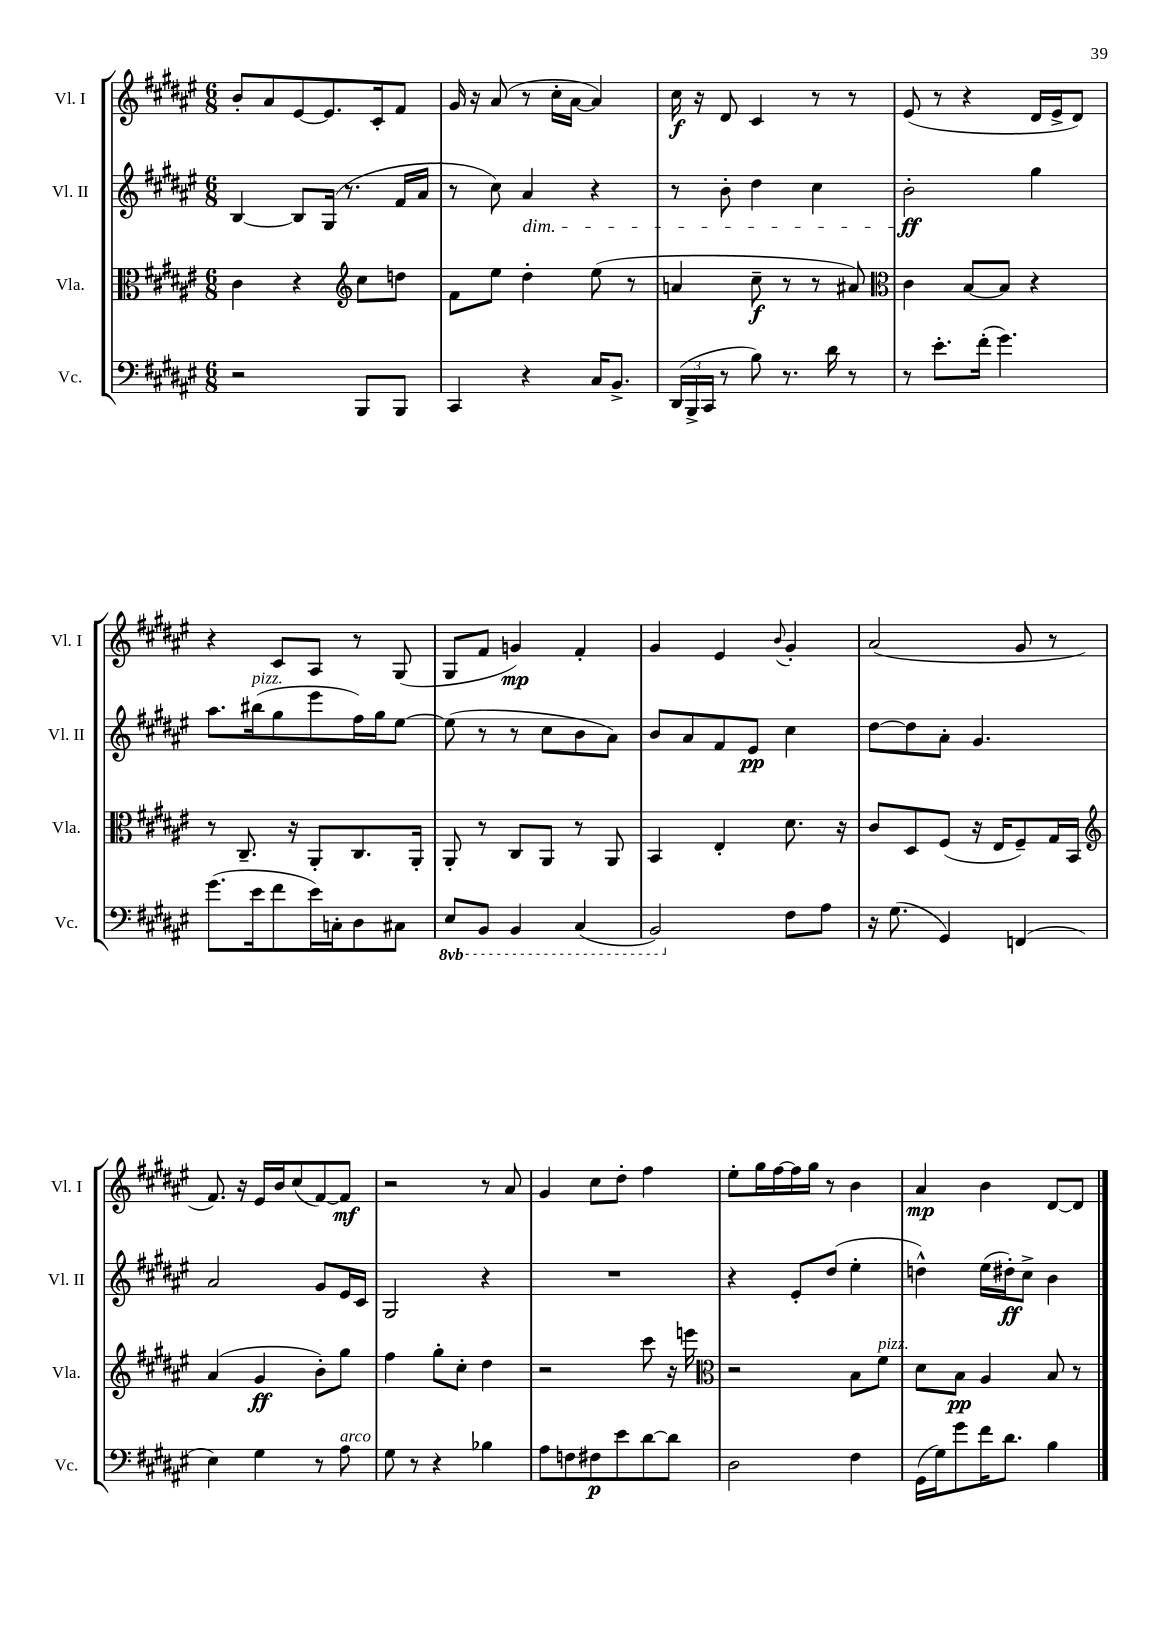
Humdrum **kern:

**kern	**dynam	**kern	**dynam	**kern	**dynam	**kern	**dynam
*part4	*part4	*part3	*part3	*part2	*part2	*part1	*part1
*staff4	*staff4	*staff3	*staff3	*staff2	*staff2	*staff1	*staff1
*I"Vc.	*	*I"Vla.	*	*I"Vl. II	*	*I"Vl. I	*
*I'Vc.	*	*I'Vla.	*	*I'Vl. II	*	*I'Vl. I	*
*clefF4	*	*clefC3	*	*clefG2	*	*clefG2	*
*k[f#c#g#d#a#e#]	*	*k[f#c#g#d#a#e#]	*	*k[f#c#g#d#a#e#]	*	*k[f#c#g#d#a#e#]	*
*M6/8	*	*M6/8	*	*M6/8	*	*M6/8	*
=17	=17	=17	=17	=17	=17	=17	=17
2r	.	4c#\	.	[4B/	.	8b'/L	.
.	.	.	.	.	.	8a#/	.
.	.	4r	.	8B/L]	.	[8e#/	.
.	.	.	.	(16G#/Jk	.	8.e#/]	.
.	.	.	.	8.r	.	.	.
*	*	*clefG2	*	*	*	*	*
8BBB/L	.	8cc#\L	.	.	.	.	.
.	.	.	.	.	.	16c#'/k	.
8BBB/J	.	8ddn\J	.	16f#/LL	.	8f#/J	.
.	.	.	.	16a#/JJ	.	.	.
=18	=18	=18	=18	=18	=18	=18	=18
4CC#/	.	8f#\L	.	8r	.	16g#/	.
.	.	.	.	.	.	16r	.
.	.	8ee#\J	.	8cc#\)	.	(8a#/	.
!	!	!	!	!LO:TX:b:i:t=dim.	!	!	!
4r	.	4dd#'\	.	4a#/	.	8r	.
.	.	.	.	.	.	16cc#'\LL	.
.	.	.	.	.	.	[16a#\JJ	.
16C#/KL	.	(8ee#\	.	4r	.	4a#/])	.
8.BB^/J	.	.	.	.	.	.	.
.	.	8r	.	.	.	.	.
=19	=19	=19	=19	=19	=19	=19	=19
(24DD#/LL	.	4an/	.	8r	.	16cc#\	f
24BBB^/	.	.	.	.	.	.	.
.	.	.	.	.	.	16r	.
24CC#/JJ	.	.	.	.	.	.	.
8r	.	.	.	8b'\	.	8d#/	.
8B\)	.	8cc#~\	f	4dd#\	.	4c#/	.
8.r	.	8r	.	.	.	.	.
.	.	8r	.	4cc#\	.	8r	.
16d#\	.	.	.	.	.	.	.
8r	.	8a#X/)	.	.	.	8r	.
=20	=20	=20	=20	=20	=20	=20	=20
*	*	*clefC3	*	*	*	*	*
8r	.	4c#\	.	2b'\	ff	(8e#/	.
8.e#'\L	.	.	.	.	.	8r	.
.	.	[8B/L	.	.	.	4r	.
(16f#'\Jk	.	.	.	.	.	.	.
4.g#\)	.	8B/J]	.	.	.	.	.
.	.	4r	.	4gg#\	.	16d#/LL	.
.	.	.	.	.	.	16e#^/J	.
.	.	.	.	.	.	8d#/J)	.
!!LO:LB:g=z
=21	=21	=21	=21	=21	=21	=21	=21
(8.g#\L	.	8r	.	8.aa#\L	.	4r	.
.	.	8.C#~/	.	.	.	.	.
!	!	!	!	!LO:TX:a:i:t=pizz.	!	!	!
16e#\k	.	.	.	(16bb#X\k	.	.	.
8f#\	.	.	.	8gg#\	.	8c#/L	.
.	.	16r	.	.	.	.	.
16e#\L)	.	8AA#'/L	.	8eee#\	.	8A#/J	.
16Cn'\J	.	.	.	.	.	.	.
8D#\	.	8.C#/	.	16ff#\L)	.	8r	.
.	.	.	.	16gg#\J	.	.	.
8C#X\J	.	.	.	[8ee#\J	.	(8G#/	.
.	.	16AA#'/Jk	.	.	.	.	.
=22	=22	=22	=22	=22	=22	=22	=22
*8ba	*	*	*	*	*	*	*
8EE#/L	.	8AA#'/	.	(8ee#\]	.	8G#/L	.
8BBB/J	.	8r	.	8r	.	8f#/J	.
4BBB/	.	8C#/L	.	8r	.	4gn/)	mp
.	.	8AA#/J	.	8cc#\L	.	.	.
(4CC#/	.	8r	.	8b\	.	4f#'/	.
.	.	8AA#/	.	8a#\J)	.	.	.
=23	=23	=23	=23	=23	=23	=23	=23
2BBB/)	.	4BB/	.	8b/L	.	4g#/	.
.	.	.	.	8a#/	.	.	.
.	.	4E#'/	.	8f#/	.	4e#/	.
.	.	.	.	8e#/J	pp	.	.
.	.	.	.	.	.	8qqb/	.
*X8ba	*	*	*	*	*	*	*
8F#\L	.	8.d#\	.	4cc#\	.	4g#'/	.
8A#\J	.	.	.	.	.	.	.
.	.	16r	.	.	.	.	.
=24	=24	=24	=24	=24	=24	=24	=24
16r	.	8c#/L	.	[8dd#\L	.	(2a#/	.
(8.G#\	.	.	.	.	.	.	.
.	.	8D#/	.	8dd#\]	.	.	.
4GG#/)	.	(8F#/J	.	8a#'\J	.	.	.
.	.	16r	.	4.g#/	.	.	.
.	.	16E#/KL	.	.	.	.	.
(4FFn/	.	8F#~/)	.	.	.	8g#/	.
.	.	16G#/L	.	.	.	8r	.
.	.	16BB/JJ	.	.	.	.	.
!!LO:LB:g=z
=25	=25	=25	=25	=25	=25	=25	=25
*	*	*clefG2	*	*	*	*	*
4E#\)	.	(4a#/	.	2a#/	.	8.f#/)	.
.	.	.	.	.	.	16r	.
4G#\	.	4g#/	ff	.	.	16e#/LL	.
.	.	.	.	.	.	16b/J	.
.	.	.	.	.	.	(8cc#/	.
8r	.	8b'\L)	.	8g#/L	.	[8f#/)	.
!LO:TX:a:i:t=arco	!	!	!	!	!	!	!
8A#\	.	8gg#\J	.	16e#/L	.	8f#/J]	mf
.	.	.	.	16c#/JJ	.	.	.
=26	=26	=26	=26	=26	=26	=26	=26
8G#\	.	4ff#\	.	2G#/	.	2r	.
8r	.	.	.	.	.	.	.
4r	.	8gg#'\L	.	.	.	.	.
.	.	8cc#'\J	.	.	.	.	.
4B-X\	.	4dd#\	.	4r	.	8r	.
.	.	.	.	.	.	8a#/	.
=27	=27	=27	=27	=27	=27	=27	=27
8A#\L	.	2r	.	2.r	.	4g#/	.
8Fn\	.	.	.	.	.	.	.
8F#X\	p	.	.	.	.	8cc#\L	.
8e#\	.	.	.	.	.	8dd#'\J	.
[8d#\	.	8ccc#\	.	.	.	4ff#\	.
8d#\J]	.	16r	.	.	.	.	.
.	.	16eeen\	.	.	.	.	.
=28	=28	=28	=28	=28	=28	=28	=28
*	*	*clefC3	*	*	*	*	*
2D#\	.	2r	.	4r	.	8ee#'\L	.
.	.	.	.	.	.	16gg#\L	.
.	.	.	.	.	.	[16ff#\	.
.	.	.	.	8e#'/L	.	16ff#\]	.
.	.	.	.	.	.	16gg#\JJ	.
.	.	.	.	(8dd#/J	.	8r	.
4F#\	.	8B\L	.	4ee#'\	.	4b\	.
!	!	!LO:TX:a:i:t=pizz.	!	!	!	!	!
.	.	8f#\J	.	.	.	.	.
=29	=29	=29	=29	=29	=29	=29	=29
(16GG#\LL	.	8d#\L	.	4ddn^^\)	.	4a#/	mp
16G#\J)	.	.	.	.	.	.	.
8g#\	.	8B\J	pp	.	.	.	.
16f#\K	.	4A#/	.	(16ee#\LL	.	4b\	.
8.d#\J	.	.	.	16dd#X'\J)	ff	.	.
.	.	.	.	8cc#^\J	.	.	.
4B\	.	8B/	.	4b\	.	[8d#/L	.
.	.	8r	.	.	.	8d#/J]	.
==	==	==	==	==	==	==	==
*-	*-	*-	*-	*-	*-	*-	*-
